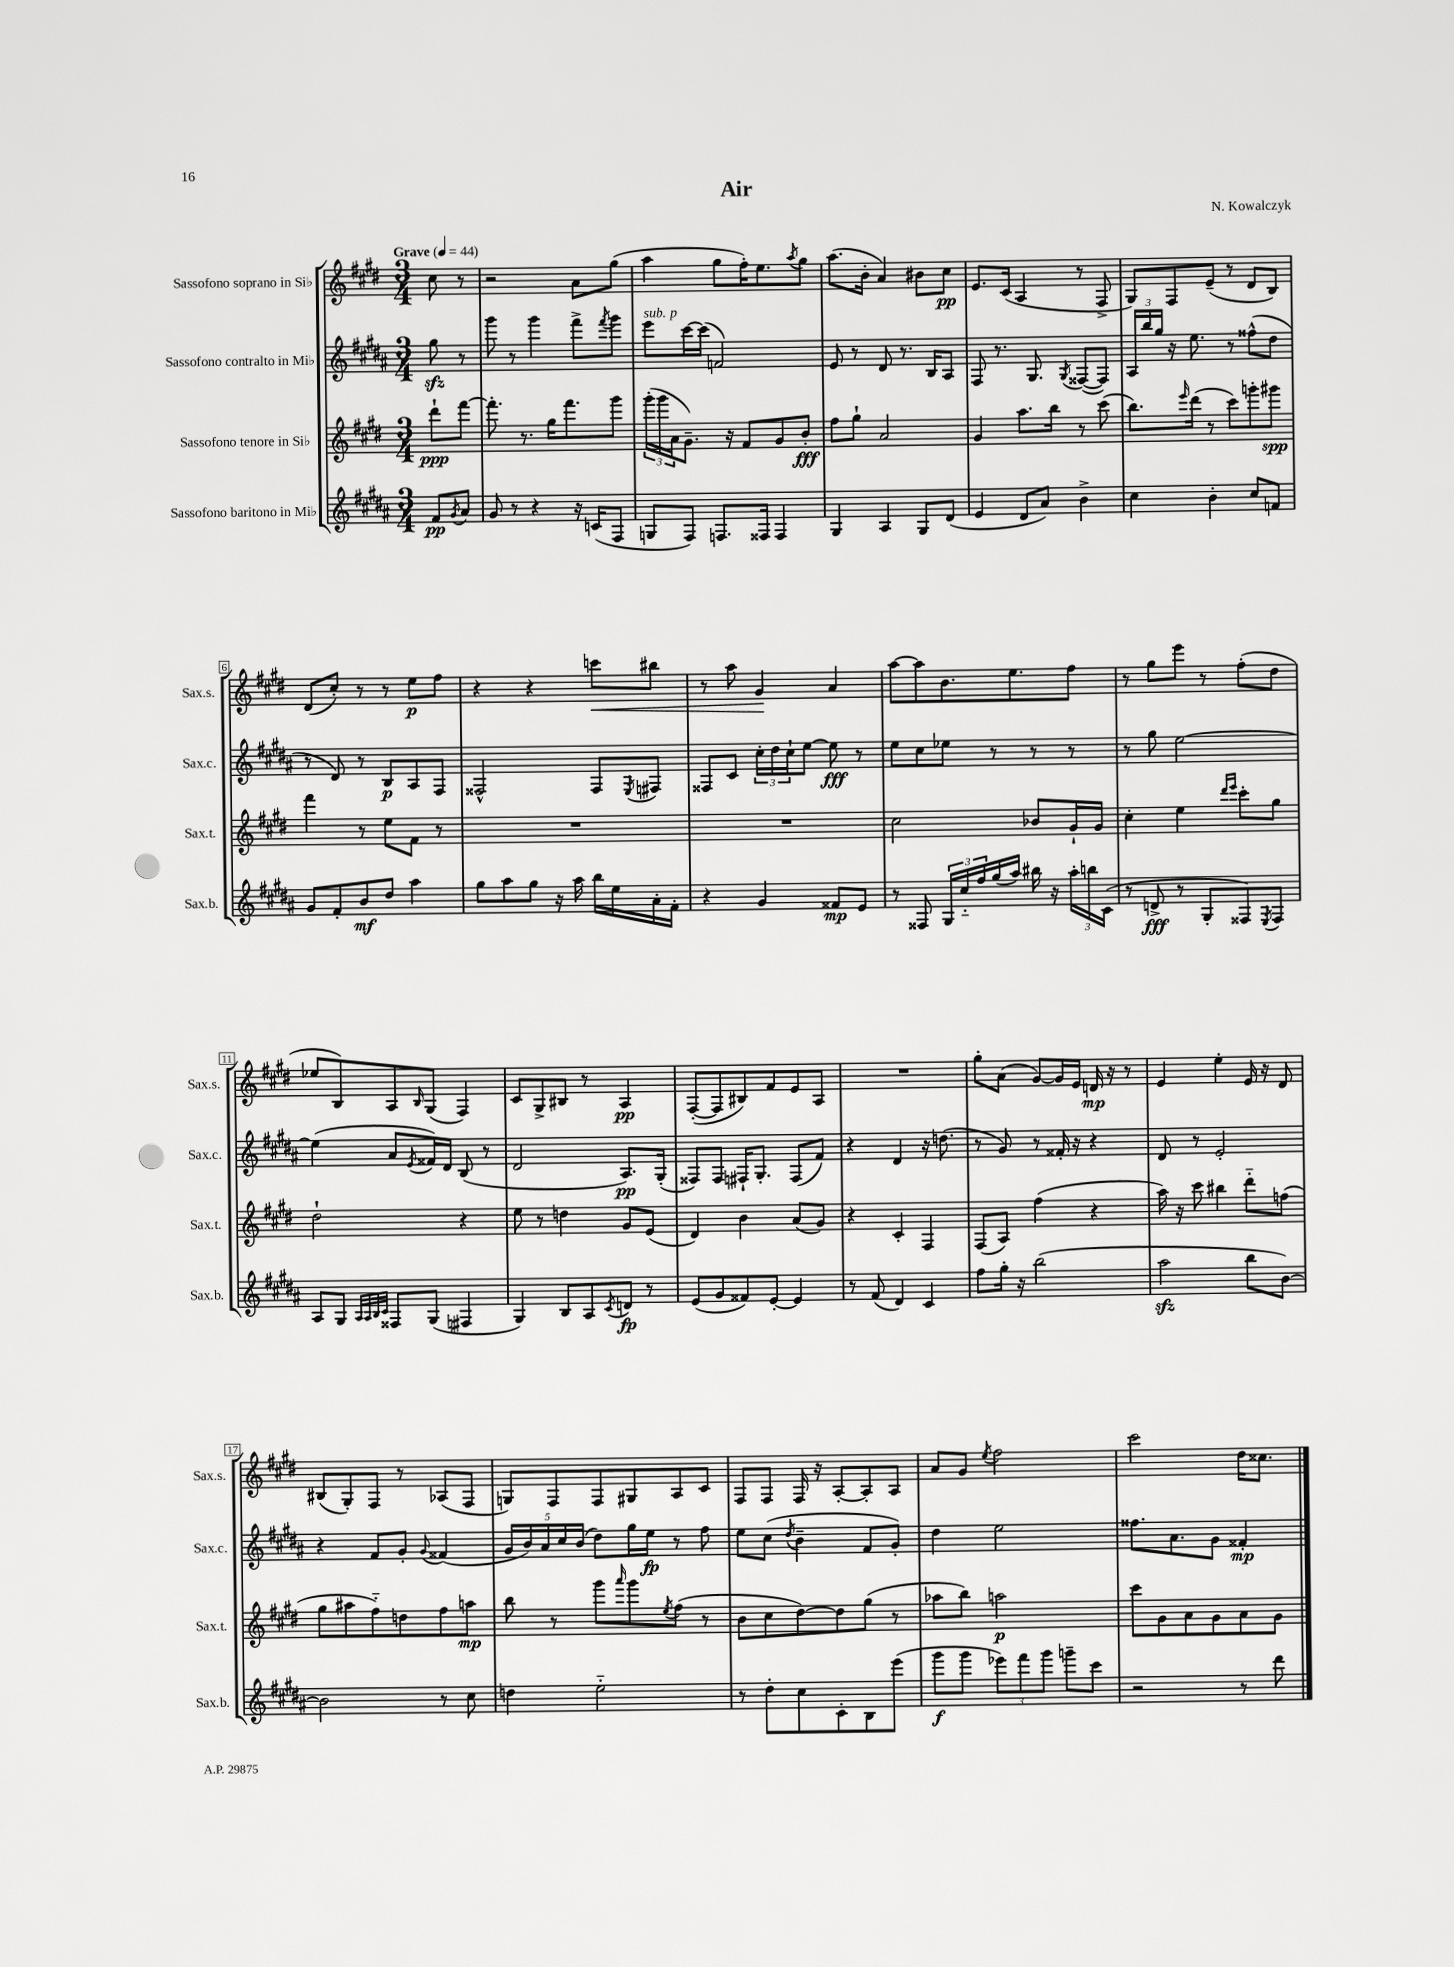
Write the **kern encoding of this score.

**kern	**kern	**kern	**kern
*staff4	*staff3	*staff2	*staff1
*clefG2	*clefG2	*clefG2	*clefG2
*k[f#c#g#d#a#]	*k[f#c#g#d#]	*k[f#c#g#d#a#]	*k[f#c#g#d#]
*M3/4	*M3/4	*M3/4	*M3/4
*MM44	*MM44	*MM44	*MM44
8f#/L	8ddd#`\L	8gg#\	8cc#\
8qg#/	.	.	.
8a#/J	[8fff#\J	8r	8r
=	=	=	=
8g#/	8.fff#'\]	8ggg#\	2r
8r	.	8r	.
.	8.r	.	.
4r	.	4ggg#\	.
.	16gg#\LK	.	.
.	8.fff#\	.	.
16r	.	8fff#^\L	8a\L
(16c/LK	.	.	.
.	.	8qfff#/	.
8F#/J	8ggg#\J	8ggg#\J	(8gg#\J
=	=	=	=
8G/L	(24ggg#'\LL	8eee\L	4aa\
.	24ggg#\	.	.
.	24a\J	.	.
8F#/J)	8.g#~\J)	[16ccc#\L	.
.	.	(16ccc#\]JJ	.
8.F/L	.	2f/)	8gg#\L
.	16r	.	.
.	8f#/L	.	16ff#'\K)
16F##/Jk	.	.	8.ee\
4F##/	8g#/	.	.
.	.	.	8qaa/
.	8b'/J	.	8gg#\J
=	=	=	=
4G#/	8ff#\L	8e/	(8.aa\L
.	8gg#`\J	8r	.
.	.	.	16b'\Jk
4A#/	2a/	8d#/	4a/)
.	.	8.r	.
8G#/L	.	.	8b#\L
.	.	16B/LK	.
(8d#/J	.	8A#/J	8cc#\J
=	=	=	=
4e/	4g#/	8F#/	8.e/L
.	.	8.r	.
.	.	.	(16c#/Jk
8d#/L	8.aa\L	.	4A/
.	.	8.G#/	.
8a#/J)	.	.	.
.	16bb\Jk	.	.
.	.	8qG#/	.
4b^\	8r	([8F##/L	8r
.	(8ccc#\	8F##/]J)	8F#^/
=	=	=	=
4cc#\	8.bb\L)	24A#/LL	8G#/L)
.	.	24bb/	.
.	.	24gg#/JJ	.
.	.	16r	8F#/
.	16qqeee/	.	.
.	(16ddd#\Jk	8.ee\	.
4b'\	8r	.	(8e~/J
.	8ccc#\L)	8r	8r
8cc#/L	8ggg'\	(8ff##^^\L	8d#/L
8f/J	8ggg#\J	8dd#\J	8B/J)
=	=	=	=
8g#/L	4fff#\	8r	(8d#/L
8f#'/	.	8d#/)	8cc#'/J)
8b/	8r	8r	8r
8dd#/J	8ee\L	8B/L	8r
4aa#\	8f#\J	8A#/	8ee\L
.	8r	8F#/J	8ff#\J
=	=	=	=
8gg#\L	2.r	2F##^^/	4r
8aa#\	.	.	.
8gg#\J	.	.	4r
16r	.	.	.
16aa#\	.	.	.
16bb\LL	.	8F##/L	8ccc\L
16ee\	.	.	.
.	.	8qE/	.
16a#'\	.	8F#/J	8bb#\J
16f#'\JJ	.	.	.
=	=	=	=
4r	2.r	8F##/L	8r
.	.	8c#/J	8aa\
4g#/	.	24cc#'\LL	4g#/
.	.	24dd#\	.
.	.	24cc#`\J	.
.	.	[8ee\J	.
8f##/L	.	8ee\]	4a/
8e/J	.	8r	.
=	=	=	=
8r	2cc#\	8ee\L	[8aa\L
8F##/	.	8cc#\	8aa\]
24G#/LL	.	8ee-\J	8.b\
24cc#'~/	.	.	.
24ff#/	.	.	.
(16gg#/	.	8r	.
16aa#/JJ)	.	.	8.ee\
16bb#\	8b-/L	8r	.
16r	.	.	.
24aa#'\LL	16g#`/L	8r	8ff#\J
24bb\	.	.	.
.	16g#/JJ	.	.
(24c#\JJ	.	.	.
=	=	=	=
8r	4cc#'\	8r	8r
8d^/	.	8gg#\	8gg#\L
8r	4ee\	[2ee\	8eee\J
8G#'/L	.	.	8r
.	16qqddd#/LL	.	.
.	16qqeee/JJ	.	.
8F##/)	8ccc#'\L	.	(8ff#'\L
8qE/	.	.	.
8F##/J	8gg#\J	.	8dd#\J
=	=	=	=
8A#/L	2dd#`\	(4ee\]	8ee-/L
8G#/J	.	.	8B/)
32qqA#/LLL	.	.	.
32qqA#/	.	.	.
32qqB/	.	.	.
32qqc#/JJJ	.	.	.
8F##/L	.	8a#/L	8A/
.	.	8qe/	16qqB/
(8G#/J	.	16f##/L)	(8G#/J
.	.	16d#/JJ	.
4F#/	4r	(8B/	4F#/)
.	.	8r	.
=	=	=	=
4G#/)	8ee\	2d#/	8c#/L
.	8r	.	8G#^/
8B/L	4dd\	.	8B#/J
8A#/	.	.	8r
8qc#/	.	.	.
8d/J	8g#/L	8.A#/L)	4A/
8r	(8e/J	.	.
.	.	(16G#'/Jk	.
=	=	=	=
(8e/L	4d#/)	8F##/L)	([8F#'/L
8g#/	.	8F##/J	8F#/]
8f##/)	4b\	16F#`/LK	8B#/)
.	.	8.G#'/J	.
[8e'/J	.	.	8f#/
4e/]	(8a/L	(8F#/L	8e/
.	8g#/J)	8f#/J)	8A/J
=	=	=	=
8r	4r	4r	2.r
(8f#/	.	.	.
4d#/)	4c#'/	4d#/	.
4c#/	4F#/	16r	.
.	.	(8.dd\	.
=	=	=	=
8ff#\L	(8F#/L	8r	8gg#'\L
16gg#'\Jk	8A/J)	8g#/)	(8a\J
16r	.	.	.
(2bb\	(4ff#\	8r	[8g#/L)
.	.	16f##'/	16g#/]L
.	.	16r	16e/JJ
.	4r	4r	16d/
.	.	.	16r
.	.	.	8r
=	=	=	=
2aa#\	16aa\)	8d#/	4e/
.	16r	.	.
.	8ccc#\	8r	.
.	4bb#\	2e'/	4ee'\
8bb\L	8ddd#'~\L	.	16e/
.	.	.	16r
[8b\J)	(8ff\J	.	8d#/
=	=	=	=
2b\]	8gg#\L	4r	(8B#/L
.	8aa#\	.	8G#'/)
.	8ff#'~\)	8f#/L	8F#/J
.	8dd\	8g#'/J	8r
.	.	8qqg#/	.
8r	8ff#\	(4f##/	(8A-/L
8cc#\	8aa\J	.	8F#/J
=	=	=	=
4dd\	8bb\	20g#/LL	8G/L)
.	.	20b/)	.
.	.	20a#/	.
.	8r	.	8F#/
.	.	20cc#/	.
.	.	(20b/JJ	.
2ee'~\	8ggg#\L	8dd#\L)	8F#/
.	16qqaaa/	.	.
.	8ggg#\	16gg#\L	8G#/
.	.	16ee\JJ	.
.	8qee/	.	.
.	(8ff#\J	8r	8A/
.	8r	8ff#\	8c#/J
=	=	=	=
8r	8b\L	8ee\L	8F#/L
8dd#'\L	8cc#\	(8cc#\J	8F#/J
.	.	8qdd#/	.
8cc#\	[8dd#\)	4b~\	16F#/
.	.	.	16r
8c#'\	8dd#\]	.	[8A'/L
8B\	(8gg#\J	8f#/L	8A'/]
(8eee\J	8r	8g#'/J)	8A/J
=	=	=	=
8ggg#\L	8aa-\L	4dd#\	8a/L
8ggg#\J	8bb\J)	.	8g#/J
.	.	.	8qee/
12eee-\L)	2aa\	2ee\	2ff#\
12fff#\	.	.	.
12ggg#\J	.	.	.
8ggg~\L	.	.	.
8ccc#\J	.	.	.
=	=	=	=
2r	8ccc#\L	8.ff##\L	2ccc#\
.	8g#\	.	.
.	.	8.a#\	.
.	8a\	.	.
.	8g#\	8g#\J	.
8r	8a\	4f##'/	16dd#\LK
.	.	.	8.cc##\J
8ddd#\	8g#\J	.	.
==	==	==	==
*-	*-	*-	*-
